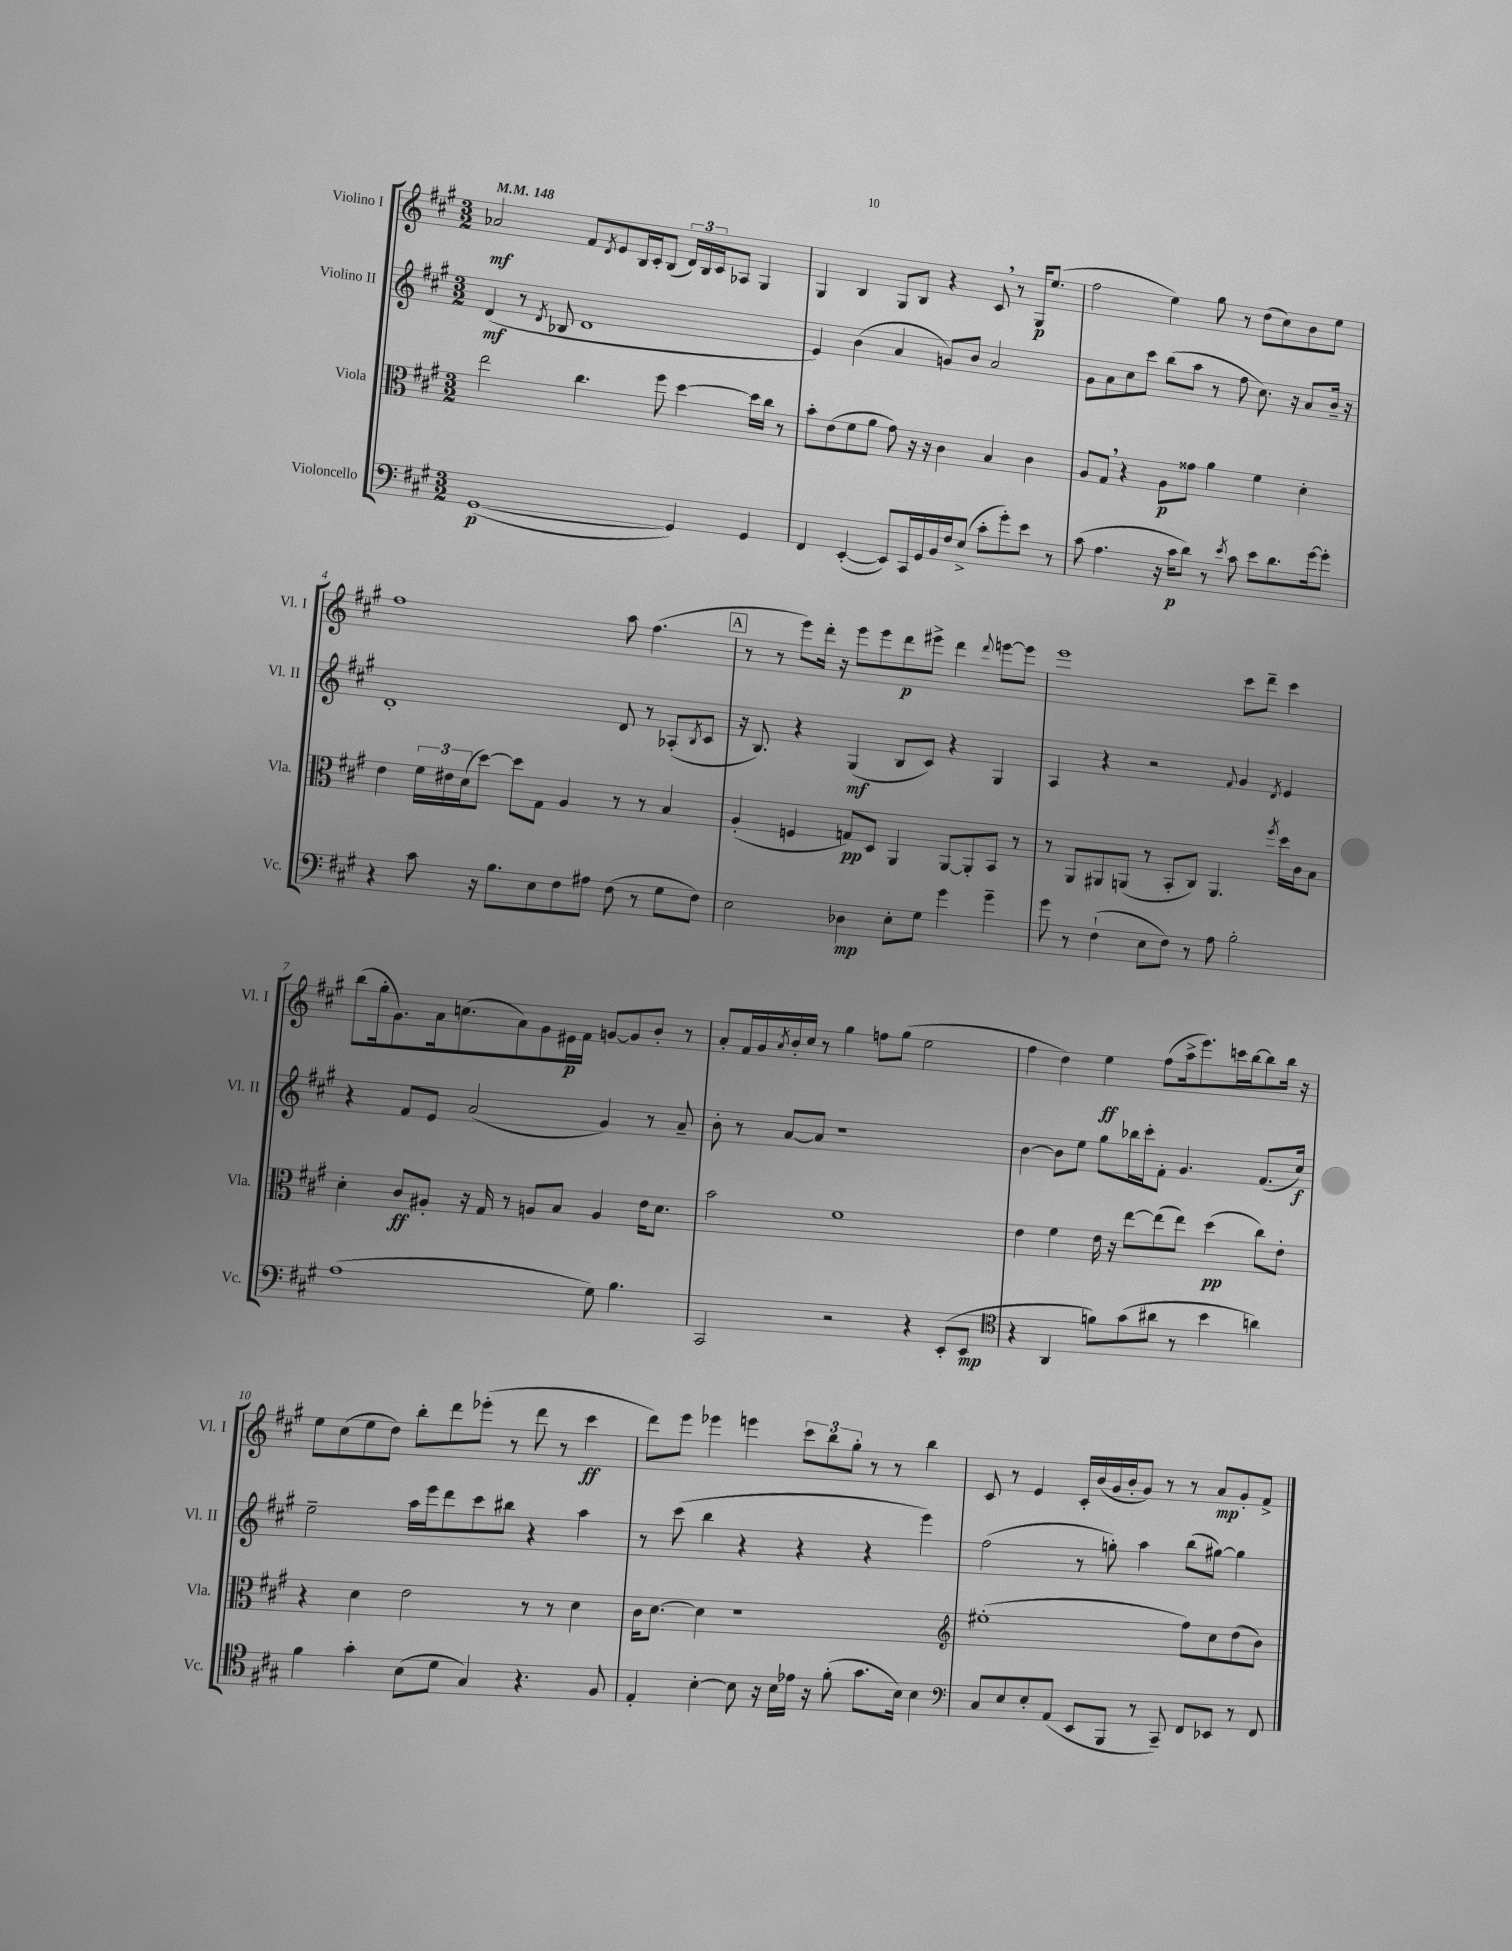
<<
\new StaffGroup <<
\new Staff = "s0" \with { instrumentName = "Violino I" shortInstrumentName = "Vl. I" } {
    \clef treble \key a \major \numericTimeSignature \time 3/2 \tempo 4 = 148
    aes'2\mf fis'8 \acciaccatura { d'8 } e'8 b16 cis'16-. b8( \tuplet 3/2 { d'16) b16 cis'16 } aes8 gis4 |
    gis4 b4 gis8 b8 r4 cis'8 \breathe r8 gis16\p e''8.( |
    fis''2 e''4) gis''8 r8 d''8( cis''8) b'8 e''8 |
    fis''1 a''8 fis''4.( |
    \mark \markup { \box "A" } r8 r8 e'''8) d'''16-. r16 e'''8 e'''8 d'''8\p eis'''8-> d'''4 \appoggiatura { d'''8 } e'''8~ e'''8 |
    e'''1 cis'''8 d'''8-- cis'''4 |
    b''8( gis''16-. gis'8.) a'16 c''8.( a'8) gis'8 eis'16\p fis'16 g'8~ g'8 b'8-. r8 |
    a'8-. fis'16 gis'16 \acciaccatura { a'8 } b'16-. cis''16 r8 gis''4 f''8 gis''8( e''2 |
    fis''4 d''4) e''4\ff fis''8( a''16-> e'''8.) c'''16 b''16~ b''8 b''16 r16 |
    e''8 cis''8( e''8 d''8) b''8-. d'''8 ees'''8-.( r8 d'''8 r8 cis'''4\ff |
    d'''8) e'''8 ees'''4 e'''4 \tuplet 3/2 { cis'''8 b''8 gis''8-. } r8 r8 b''4 |
    cis'8 r8 e'4 cis'16-. b'16( gis'16 b'16-. gis'8) r8 r8 a'8\mp gis'8-. fis'8-> \bar "|." |
}
\new Staff = "s1" \with { instrumentName = "Violino II" shortInstrumentName = "Vl. II" } {
    \clef treble \key a \major \numericTimeSignature \time 3/2
    d'4\mf( r8 \acciaccatura { d'8 } bes8 d'1 |
    e'4) b'4( a'4 g'8) b'8 a'2 |
    gis'8 a'8 cis''8 cis'''8 b''8( a''8 r8 fis''8 cis''8.) r16 a'8 b'16-- r16 |
    d'1-. d'8 r8 aes8-.( \acciaccatura { b8 } cis'8 |
    \mark \markup { \box "A" } r16 b8.) r4 gis4\mf( b8 cis'8) r4 gis4 |
    a4 r4 r2 \appoggiatura { fis'8 } gis'4 \acciaccatura { d'8 } e'4 |
    r4 fis'8 e'8 a'2( gis'4) r8 a'8-- |
    b'8-. r8 a'8~ a'8 r1 |
    b'4~ b'8 e''8 gis''8 bes''16 cis'''16-. fis'8-. gis'4. fis'8.( cis''16\f) |
    e''2-- a''16 e'''16 d'''8 cis'''8 bis''8 r4 a''4 |
    r8 cis'''8( b''4 r4 r4 r4 e'''4) |
    fis''2( r8 g''8-.) a''4 b''8( gis''8~) gis''4 \bar "|." |
}
\new Staff = "s2" \with { instrumentName = "Viola" shortInstrumentName = "Vla." } {
    \clef alto \key a \major \numericTimeSignature \time 3/2
    e''2 cis''4. fis''8 d''4~ d''16 cis''16 r8 |
    b'8-. e'8( fis'8 a'8 gis'8) r16 r16 cis'4 b4 cis'4 |
    a8 gis8 \breathe r4 a8\p gisis'8 a'4 fis'4 d'4-. |
    e'4 \tuplet 3/2 { fis'16 eis'16 d'16( } d''8~) d''8 gis8 a4 r8 r8 b4 |
    \mark \markup { \box "A" } a4-.( f4 g8\pp) d8 a,4 a,8~ a,8-. b,8 r8 |
    r8 a,8 ais,8 a,8( r8 b,8-. cis8) a,4. \acciaccatura { fis''8 } d''16 cis'16 b8 |
    d'4-. cis'8\ff ais8-. r16 gis16 r8 a8 b8 a4 e'16 d'8. |
    b'2 fis'1 |
    e'4 fis'4 e'16 r16 e''8~ e''8( e''8) d''4\pp( cis''8) e'8-. |
    r4 d'4 e'2 r8 r8 d'4 |
    cis'16 d'8.~ d'4 r1 |
    \clef treble eis''1-.( fis''8) cis''8 d''8( b'8) \bar "|." |
}
\new Staff = "s3" \with { instrumentName = "Violoncello" shortInstrumentName = "Vc." } {
    \clef bass \key a \major \numericTimeSignature \time 3/2
    gis,1~\p( gis,4) gis,4 |
    fis,4 e,4~-.( e,8) cis,16 gis,16 b,16 fis16 e8->( cis'8-. gis'8-.) e'8 r8 |
    cis'8( a4. r16 cis'16\p d'8) r8 \acciaccatura { e'8 } cis'8 e'8 d'8. gis'16~ gis'8-. |
    r4 cis'8 r16 b8. e8 fis8 ais8 fis8( r8 gis8 fis8) |
    \mark \markup { \box "A" } e2 des4\mp e8-. gis8 gis'4 gis'4-- |
    gis'8 r8 fis4-!( e8 fis8) r8 a8 b2-. |
    a1( gis8) b4. |
    cis,2 r2 r4 e,8-.( e,8\mp |
    \clef tenor r4 a,4 f'8) gis'8( ais'8 r8 b'4 a'4) |
    fis'4 gis'4-. b8( d'8 gis4) r4. fis8 |
    e4-. b4~-. b8 r16 b16 ees'16 r16 fis'8-.( gis'8. b16) b4 |
    \clef bass cis8 e8 e8-. a,8( e,8 b,,8 r8 cis,8--) fis,8 ees,8 r8 fis,8 \bar "|." |
}
>>
>>
